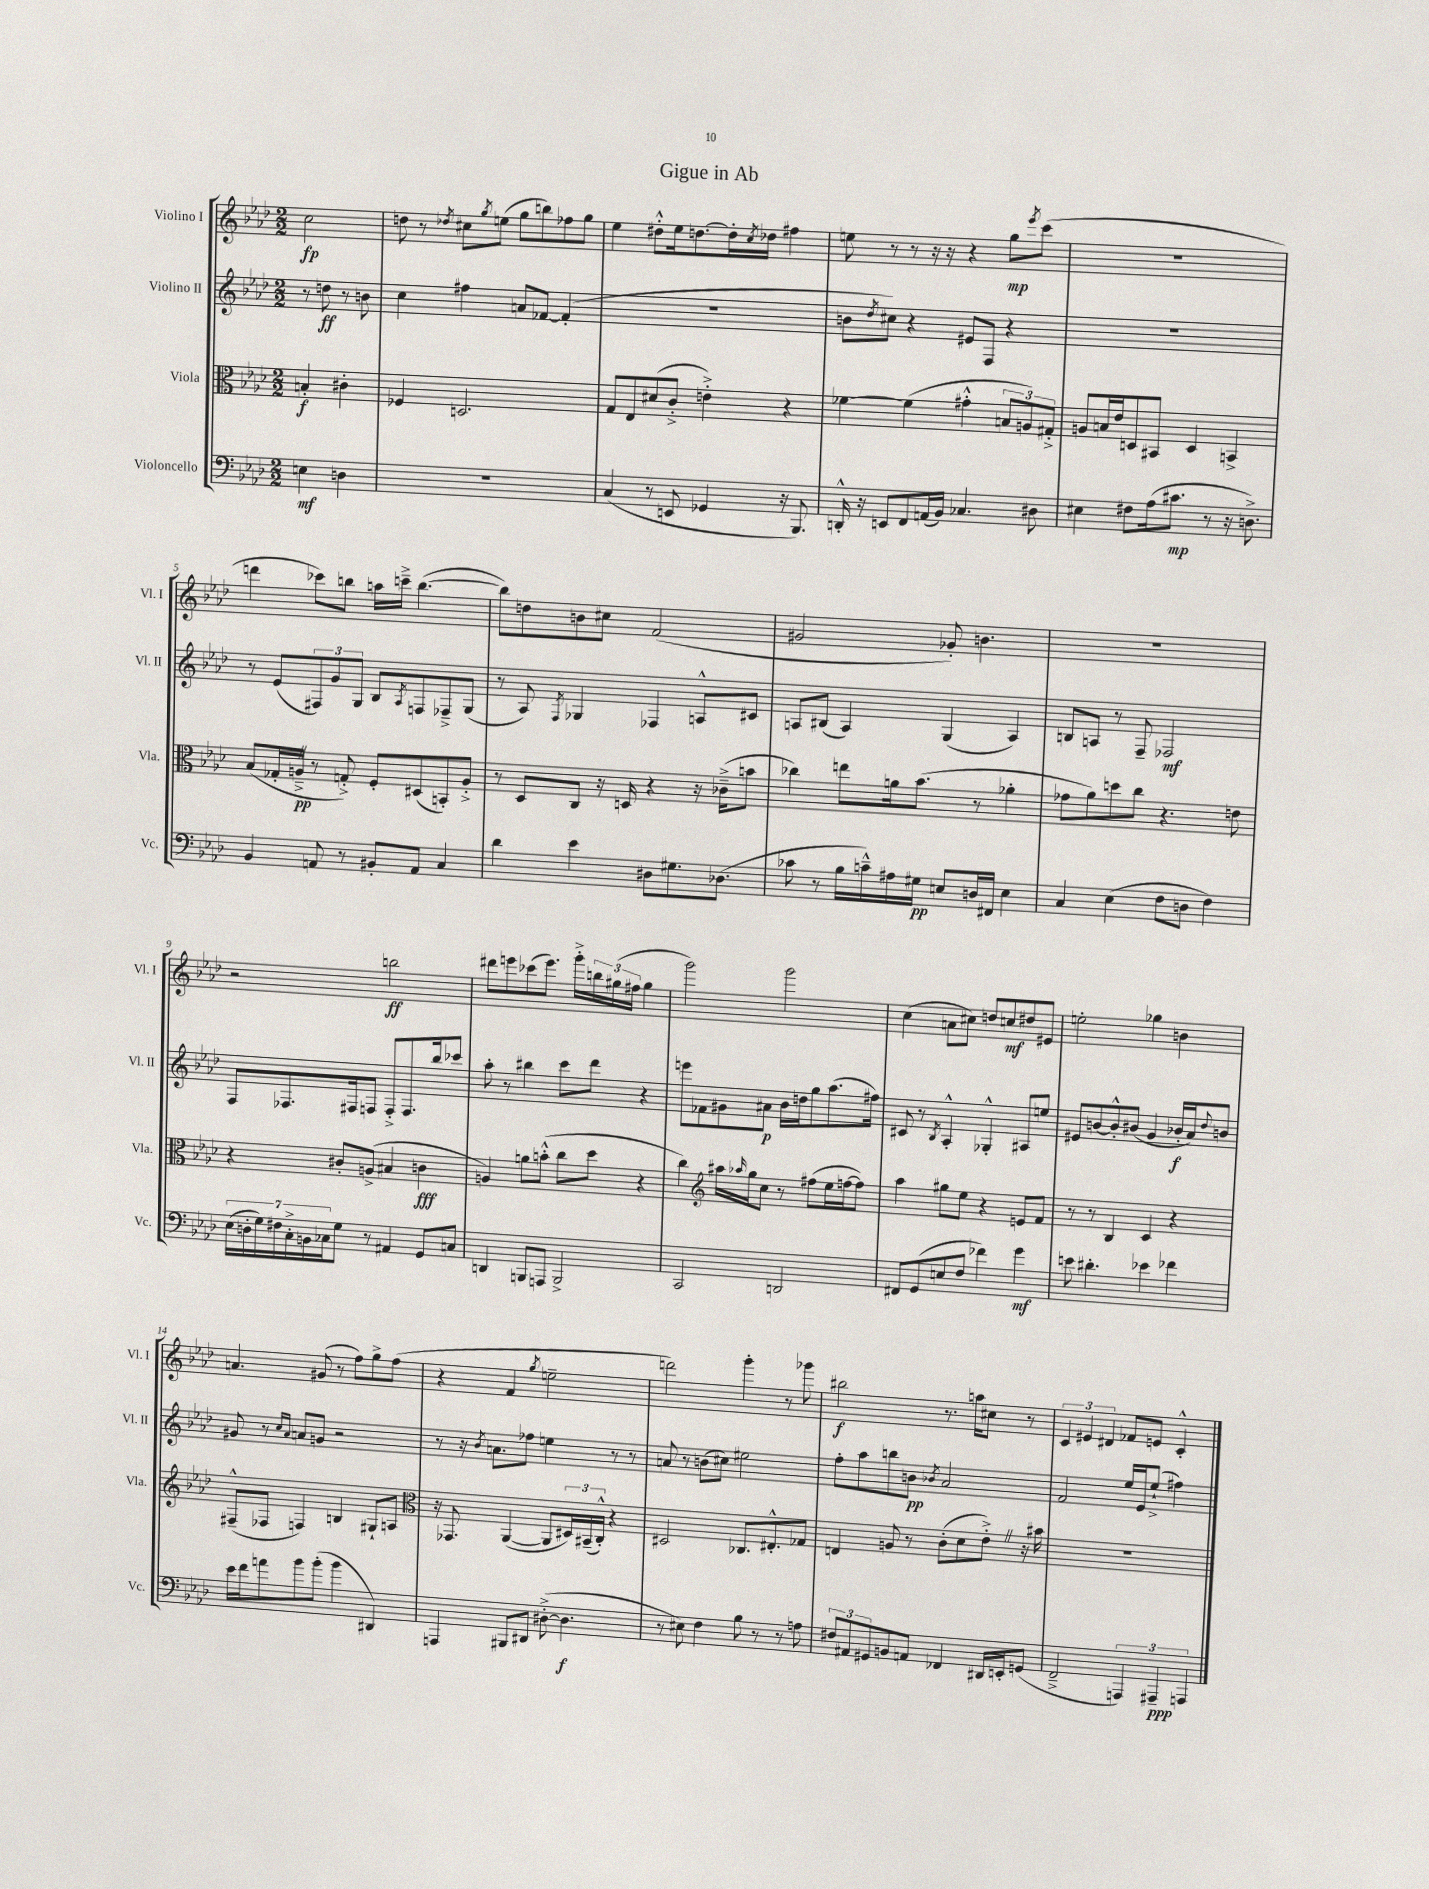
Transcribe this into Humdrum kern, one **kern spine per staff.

**kern	**dynam	**kern	**dynam	**kern	**dynam	**kern	**dynam
*part4	*part4	*part3	*part3	*part2	*part2	*part1	*part1
*staff4	*staff4	*staff3	*staff3	*staff2	*staff2	*staff1	*staff1
*I"Violoncello	*	*I"Viola	*	*I"Violino II	*	*I"Violino I	*
*I'Vc.	*	*I'Vla.	*	*I'Vl. II	*	*I'Vl. I	*
*clefF4	*	*clefC3	*	*clefG2	*	*clefG2	*
*k[b-e-a-d-]	*	*k[b-e-a-d-]	*	*k[b-e-a-d-]	*	*k[b-e-a-d-]	*
*M2/2	*	*M2/2	*	*M2/2	*	*M2/2	*
=	=	=	=	=	=	=	=
4En\	mf	4Bn'/	f	8r	.	2cc\	fp
.	.	.	.	8ddn\	ff	.	.
4Dn\	.	4c#X'\	.	8r	.	.	.
.	.	.	.	8bn\	.	.	.
=1	=1	=1	=1	=1	=1	=1	=1
1r	.	4F-X/	.	4cc\	.	8ddn\	.
.	.	.	.	.	.	8r	.
.	.	.	.	.	.	8qdd-X/	.
.	.	2.Dn/	.	4ff#X\	.	8cc#X\L	.
.	.	.	.	.	.	8qgg/	.
.	.	.	.	.	.	(8een\J	.
.	.	.	.	8an/L	.	8gg\L	.
.	.	.	.	[8f-X/J	.	8bbn\)	.
.	.	.	.	(4f-'/]	.	8ff-X\	.
.	.	.	.	.	.	8gg\J	.
=2	=2	=2	=2	=2	=2	=2	=2
(4C/	.	8G/L	.	1r	.	4ee-\	.
.	.	8E-/	.	.	.	.	.
8r	.	(8d#X/	.	.	.	8dd#X'^^\L	.
8EEn/	.	8c'^/J	.	.	.	16ee-\k	.
.	.	.	.	.	.	[8.ddn\	.
4GG-X/	.	4en'^\)	.	.	.	.	.
.	.	.	.	.	.	16dd'\L]	.
.	.	.	.	.	.	8qcc/	.
.	.	.	.	.	.	16dd-X\JJ	.
16r	.	4r	.	.	.	4ff#X\	.
8.BBB-/)	.	.	.	.	.	.	.
=3	=3	=3	=3	=3	=3	=3	=3
16DDn'^^/	.	[4f-X\	.	8bn\L	.	8een\	.
16r	.	.	.	.	.	.	.
.	.	.	.	8qdd-/	.	.	.
8EEn/L	.	.	.	8cc#X\J)	.	8r	.
8FF/	.	(4f-\]	.	4r	.	8r	.
(16AAn/L	.	.	.	.	.	16r	.
16BB-/JJ)	.	.	.	.	.	16r	.
4.C-X/	.	4g#X'^^\	.	8e#X/L	.	4r	.
.	.	.	.	8F/J	.	.	.
.	.	12Bn/L	.	4r	.	8gg\L	mp
.	.	12An/)	.	.	.	.	.
.	.	.	.	.	.	8qeee-/	.
8D#X\	.	.	.	.	.	(8ccc\J	.
.	.	12G#X'^/J	.	.	.	.	.
=4	=4	=4	=4	=4	=4	=4	=4
4E#X\	.	8An/L	.	1r	.	1r	.
.	.	16Bn/L	.	.	.	.	.
.	.	16e-/J	.	.	.	.	.
8F#X\L	.	8Dn/	.	.	.	.	.
(16A-\k	.	8BB#X/J	.	.	.	.	.
8.c#X\J	mp	.	.	.	.	.	.
.	.	4D/	.	.	.	.	.
8r	.	.	.	.	.	.	.
16r	.	4BBn^/	.	.	.	.	.
8.Dn^\)	.	.	.	.	.	.	.
!!LO:LB:g=z
=5	=5	=5	=5	=5	=5	=5	=5
4BB-/	.	(8B-/L	.	8r	.	4dddn\	.
.	.	16G-X'/L	.	(8e-/L	.	.	.
.	.	16An~^Z/JJ	pp	.	.	.	.
8AAn/	.	8r	.	12F#X/)	.	8ccc-X\L)	.
.	.	.	.	12g/	.	.	.
8r	.	8Gn'^/)	.	.	.	8bbn\J	.
.	.	.	.	12G/J	.	.	.
8BB#X'/L	.	8F'/L	.	8B-/L	.	16aan\LL	.
.	.	.	.	.	.	16cccn~^\JJ	.
.	.	.	.	8qA-/	.	.	.
8AA/J	.	(8D#X/	.	8Fn/	.	([4.bb\	.
4C/	.	8BBn'/)	.	8F-X~^/	.	.	.
.	.	8A'^/J	.	(8G/J	.	.	.
=6	=6	=6	=6	=6	=6	=6	=6
4d-\	.	8r	.	8r	.	8bb\L])	.
.	.	8D-/L	.	8A-/)	.	8ddn\	.
.	.	.	.	8qF/	.	.	.
4e-\	.	8C/J	.	4G-X/	.	8bn\	.
.	.	16r	.	.	.	8cc#X\J	.
.	.	16Dn/	.	.	.	.	.
8D#X\L	.	4r	.	4F-X/	.	(2f/	.
8.G#X\	.	.	.	.	.	.	.
.	.	16r	.	8An^^/L	.	.	.
(8.D-X\J	.	(16c-X~^\KL	.	.	.	.	.
.	.	8bn\J	.	8c#X/J	.	.	.
=7	=7	=7	=7	=7	=7	=7	=7
8c-X\	.	4cc-X\)	.	8An/L	.	2g#X/	.
8r	.	.	.	(8B#X/J	.	.	.
16B-\LL	.	8een\L	.	4A/)	.	.	.
16cn~^^\)	.	.	.	.	.	.	.
16A#X\	.	16an\k	.	.	.	.	.
16G#X\JJ	pp	(8.b-\J	.	.	.	.	.
8En/L	.	.	.	(4G/	.	8g-X'/)	.
16Dn/L	.	8r	.	.	.	4.bn\	.
16FF#X/JJ	.	.	.	.	.	.	.
4E\	.	4a-X'\	.	4A/)	.	.	.
=8	=8	=8	=8	=8	=8	=8	=8
4C/	.	8g-X\L	.	8Bn/L	.	1r	.
.	.	8a-\)	.	8An/J	.	.	.
(4E-\	.	8ddn\	.	8r	.	.	.
.	.	8cc\J	.	8F~/	.	.	.
8F\L	.	4.r	.	2F-X/	mf	.	.
8Dn\J	.	.	.	.	.	.	.
4F\)	.	.	.	.	.	.	.
.	.	8en\	.	.	.	.	.
!!LO:LB:g=z
=9	=9	=9	=9	=9	=9	=9	=9
(28E-\LL	.	4r	.	8F/L	.	2r	.
28Dn'\	.	.	.	.	.	.	.
28G\)	.	.	.	.	.	.	.
28F#X\	.	.	.	.	.	.	.
.	.	.	.	8.F-X/	.	.	.
28C'^\	.	.	.	.	.	.	.
28BBn\	.	.	.	.	.	.	.
28C-X\J	.	.	.	.	.	.	.
8G\J	.	8c#X'/L	.	.	.	.	.
.	.	.	.	16F#X/k	.	.	.
8r	.	(8An^/J	.	8Fn/J	.	.	.
4AA#X/	.	4B#X/	.	8F'^/L	.	2bbn\	ff
.	.	.	.	8.F/	.	.	.
8GG/L	.	4cn\	fff	.	.	.	.
.	.	.	.	16bb-/k	.	.	.
8Cn/J	.	.	.	8ccc-X/J	.	.	.
=10	=10	=10	=10	=10	=10	=10	=10
4DDn/	.	4An/)	.	8aa-'\	.	8ddd#X\L	.
.	.	.	.	8r	.	8eeen\	.
8BBBn/L	.	8an\L	.	4bb#X\	.	(8ccc-X\	.
8AAAn/J	.	(8bn'^^\J	.	.	.	8.eee\J)	.
2BBB^/	.	8cc\L	.	8ccc\L	.	.	.
.	.	.	.	.	.	16ggg'^\LL	.
.	.	8dd-\J	.	8ddd-\J	.	24bbn\	.
.	.	.	.	.	.	(24gg#X\	.
.	.	.	.	.	.	24ff#X\JJ	.
.	.	4r	.	4r	.	4gg#\	.
=11	=11	=11	=11	=11	=11	=11	=11
2CC/	.	4cc\)	.	8eeen\L	.	2ggg\)	.
.	.	.	.	8f-X\	.	.	.
*	*	*clefG2	*	*	*	*	*
.	.	16aa#X\LL	.	8g#X\	.	.	.
.	.	16qqaa-X/	.	.	.	.	.
.	.	16gg\J	.	.	.	.	.
.	.	8cc\J	.	8a#X\J	p	.	.
2DDn/	.	8r	.	16b-\LL	.	2ggg\	.
.	.	.	.	16ddn\J	.	.	.
.	.	(8ff#X\L	.	8gg\	.	.	.
.	.	16ee-\L	.	(8.aa-\	.	.	.
.	.	[16ffn\J	.	.	.	.	.
.	.	8ff\J])	.	.	.	.	.
.	.	.	.	16ff#X\Jk)	.	.	.
=12	=12	=12	=12	=12	=12	=12	=12
8FF#X/L	.	4aa-\	.	8c#X/	.	(4cc\	.
(8GG/	.	.	.	8r	.	.	.
.	.	.	.	8qB-/	.	.	.
8En/	.	8gg#X\L	.	4A-'^^/	.	8an\L	.
8F/J	.	8ee-\J	.	.	.	8cc#X\J)	.
4f-X\)	.	4r	.	4G-X'^^/	.	8ddn/L	.
.	.	.	.	.	.	8ccn/	mf
4g\	mf	8en/L	.	8A#X/L	.	8dd#X/	.
.	.	8f/J	.	8een/J	.	8e#X/J	.
=13	=13	=13	=13	=13	=13	=13	=13
8en\	.	8r	.	8e#X/L	.	2een'\	.
4.d#X'\	.	8r	.	[8bn/	.	.	.
.	.	4B-/	.	8b'^^/]	.	.	.
.	.	.	.	(8b#X/J	.	.	.
4e-X\	.	4c/	.	4g/	.	4gg-X\	.
4f-X\	.	4r	.	16b-X'/LL	f	4bn\	.
.	.	.	.	16a-/J)	.	.	.
.	.	.	.	8qqdd-/	.	.	.
.	.	.	.	8bn/J	.	.	.
!!LO:LB:g=z
=14	=14	=14	=14	=14	=14	=14	=14
16e-\LL	.	(8F#X~^^/L	.	8g#X/	.	4.an/	.
16f\J	.	.	.	.	.	.	.
8an\	.	8F-X/J	.	8r	.	.	.
.	.	.	.	16qqcc/LL	.	.	.
.	.	.	.	16qqa-/JJ	.	.	.
8b-\	.	4Fn/)	.	8an/L	.	.	.
(8b-'\J	.	.	.	8gn/J	.	(8g#X/	.
4b-\	.	4Bn/	.	2r	.	8r	.
.	.	.	.	.	.	8ff\L)	.
4DD#X/)	.	8G#X`/L	.	.	.	8gg^\	.
.	.	8An/J	.	.	.	(8ff\J	.
=15	=15	=15	=15	=15	=15	=15	=15
*	*	*clefC3	*	*	*	*	*
4AAAn/	.	16r	.	8r	.	4r	.
.	.	8.GG-X/	.	.	.	.	.
.	.	.	.	16r	.	.	.
.	.	.	.	8qb-/	.	.	.
.	.	.	.	8.an\L	.	.	.
8BBB#X/L	.	([4AA-/	.	.	.	4f/	.
8DD#X/J	.	.	.	8ff-X\J	.	.	.
.	.	.	.	.	.	8qgg/	.
([8D#X'^\	.	8AA-/L]	.	4een\	.	2een~\	.
4.D#\]	f	24D#X/L)	.	.	.	.	.
.	.	(24BB#X~/	.	.	.	.	.
.	.	24C'^^/JJ)	.	.	.	.	.
.	.	4r	.	8r	.	.	.
.	.	.	.	8r	.	.	.
=16	=16	=16	=16	=16	=16	=16	=16
8r	.	2D#X/	.	8an/	.	2dddn\)	.
8E#X\)	.	.	.	8r	.	.	.
4F\	.	.	.	(8bn\L	.	.	.
.	.	.	.	8cc#X\J)	.	.	.
8B-\	.	8.C-X/L	.	2ee#X\	.	4ggg'\	.
8r	.	.	.	.	.	.	.
.	.	8.E#X'^^/	.	.	.	.	.
8r	.	.	.	.	.	8r	.
8An\	.	8G-X/J	.	.	.	8ggg-X\	.
=17	=17	=17	=17	=17	=17	=17	=17
12F#X/L	.	4En/	.	8ff'\L	.	2bb#X\	f
12AA#X/	.	.	.	.	.	.	.
.	.	.	.	8aa-\	.	.	.
12GG#X/	.	.	.	.	.	.	.
8BBn/	.	8An/	.	8bbn\	.	.	.
8AAn/J	.	8r	.	8bn\J	pp	.	.
.	.	.	.	8qb-X/	.	.	.
4FF-X/	.	(8c'\L	.	2a-/	.	8.r	.
.	.	8d-\	.	.	.	.	.
.	.	.	.	.	.	16aan\KL	.
16DD#X/LL	.	8e-'^Z\J)	.	.	.	8cc#X\J	.
16EEn'/J	.	.	.	.	.	.	.
(8GGn/J	.	16r	.	.	.	8r	.
.	.	16b#X\	.	.	.	.	.
=18	=18	=18	=18	=18	=18	=18	=18
2FF~^/	.	1r	.	2f/	.	6c/	.
.	.	.	.	.	.	6e#X/	.
.	.	.	.	.	.	6d#X/	.
6AAAn/)	.	.	.	16ee-/LL	.	8f-X/L	.
.	.	.	.	16e-/J	.	.	.
.	.	.	.	(8ee-`^/J	.	8en/J	.
6AAA#X~/	ppp	.	.	.	.	.	.
.	.	.	.	4ff#X\)	.	4c'^^/	.
6AAAn/	.	.	.	.	.	.	.
==	==	==	==	==	==	==	==
*-	*-	*-	*-	*-	*-	*-	*-
